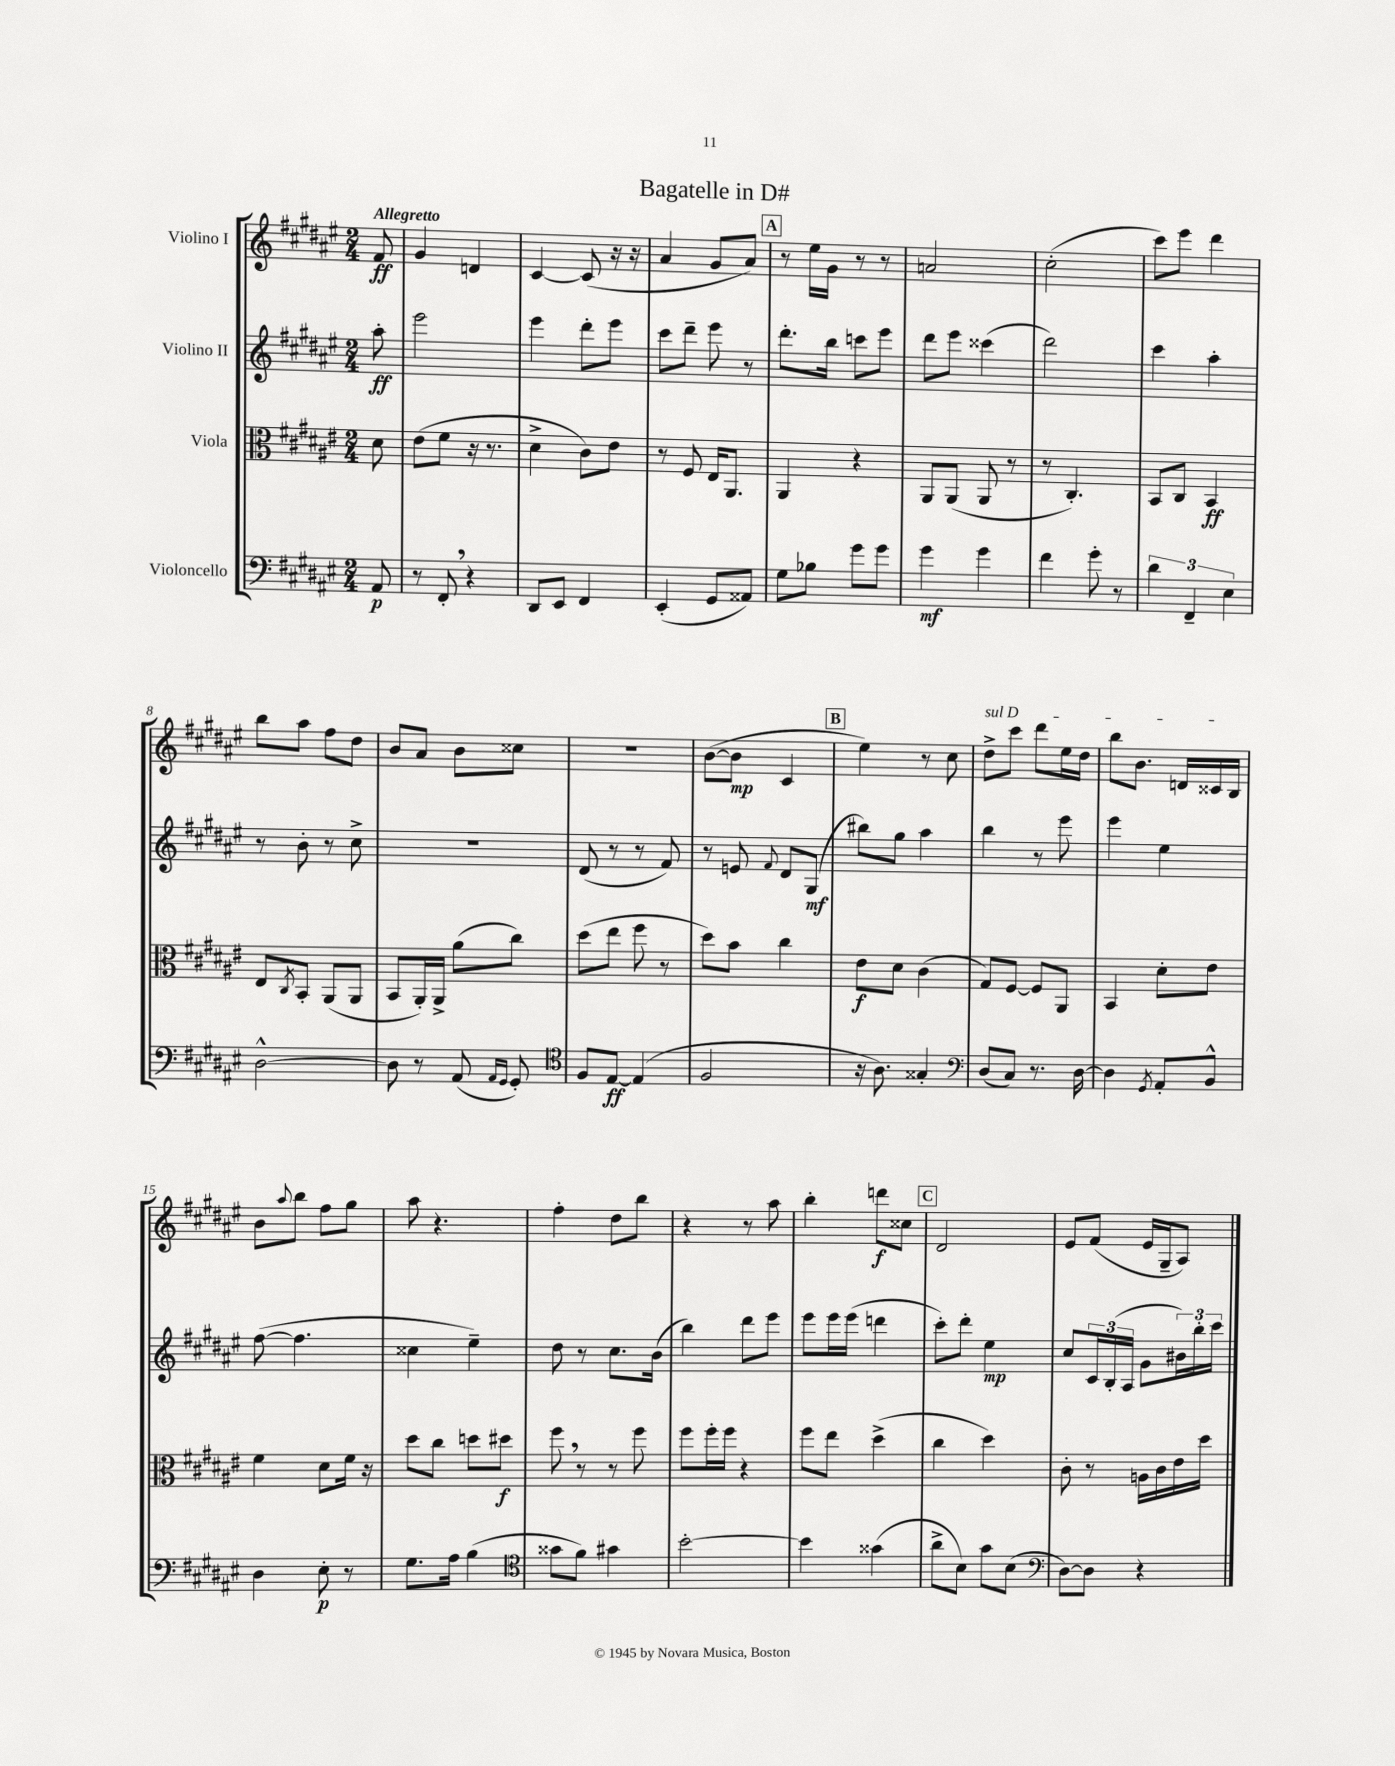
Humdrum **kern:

**kern	**kern	**kern	**kern
*staff4	*staff3	*staff2	*staff1
*clefF4	*clefC3	*clefG2	*clefG2
*k[f#c#g#d#a#e#]	*k[f#c#g#d#a#e#]	*k[f#c#g#d#a#e#]	*k[f#c#g#d#a#e#]
*M2/4	*M2/4	*M2/4	*M2/4
8AA#/	8d#\	8aa#'\	8f#/
=	=	=	=
8r	(8e#\L	2eee#\	4g#/
8FF#'/	8f#\J	.	.
4r	16r	.	4d/
.	8.r	.	.
=	=	=	=
8DD#/L	4d#^\	4eee#\	[4c#/
8EE#/J	.	.	.
4FF#/	8c#\L)	8ddd#'\L	(8c#/]
.	8e#\J	8eee#\J	16r
.	.	.	16r
=	=	=	=
(4EE#'/	8r	8ccc#\L	4a#/
.	8F#/	8ddd#~\J	.
8GG#/L	16E#/LK	8eee#\	8g#/L
.	8.AA#/J	.	.
8AA##/J)	.	8r	8a#/J)
=	=	=	=
8G#\L	4AA#/	8.ddd#'\L	8r
8B-\J	.	.	16ee#\LL
.	.	16bb\Jk	16g#\JJ
8g#\L	4r	8ccc\L	8r
8g#\J	.	8eee#\J	8r
=	=	=	=
4g#\	8AA#/L	8ddd#\L	2a/
.	(8AA#/J	8eee#\J	.
4g#\	8AA#/	(4ccc##\	.
.	8r	.	.
=	=	=	=
4f#\	8r	2ddd#\)	(2cc#'\
.	4.C#'/)	.	.
8g#'\	.	.	.
8r	.	.	.
=	=	=	=
6d#\	8BB/L	4ccc#\	8ccc#\L)
.	8C#/J	.	8eee#\J
6FF#~/	.	.	.
.	4BB/	4aa#'\	4ddd#\
6E#\	.	.	.
=	=	=	=
[2D#^^\	8E#/L	8r	8bb\L
.	8qC#/	.	.
.	8BB'/J	8b'\	8aa#\J
.	(8AA#/L	8r	8ff#\L
.	8AA#/J	8cc#^\	8dd#\J
=	=	=	=
8D#\]	8BB/L	2r	8b/L
8r	16AA#'/L)	.	8a#/J
.	16AA#^/JJ	.	.
(8AA#/	(8a#\L	.	8b\L
16qqAA#/LL	.	.	.
16qqGG#/JJ	.	.	.
8GG#'/)	8cc#\J)	.	8cc##\J
=	=	=	=
*clefC4	*	*	*
8F#/L	(8dd#\L	(8d#/	2r
[8E#/J	8ee#\J	8r	.
(4E#/]	8ff#\	8r	.
.	8r	8f#/)	.
=	=	=	=
2F#/	8dd#\L)	8r	([8b\L
.	8b\J	8e/	8b\]J
.	.	8qqf#/	.
.	4cc#\	8d#/L	4c#/
.	.	(8G#/J	.
=	=	=	=
16r	8e#\L	8bb#\L)	4ee#\)
8.A#\)	.	.	.
.	8d#\J	8gg#\J	.
4G##'/	(4c#\	4aa#\	8r
.	.	.	8cc#\
=	=	=	=
*clefF4	*	*	*
(8D#/L	8G#/L)	4bb\	8dd#^\L
8C#/J)	[8F#/J	.	8ccc#\J
8.r	8F#/]L	8r	8ddd#\L
.	8AA#/J	8eee#\	16ee#\L
[16D#\	.	.	16dd#\JJ
=	=	=	=
4D#\]	4BB/	4eee#\	8bb\L
.	.	.	8.b\J
8qGG#/	.	.	.
8AA#'/L	8d#'\L	4ee#\	.
.	.	.	16d/LL
8BB^^/J	8e#\J	.	16c##/
.	.	.	16B/JJ
=	=	=	=
4D#\	4f#\	([8ff#\	8b\L
.	.	.	8qqaa#/
.	.	4.ff#\]	8bb\J
8E#'\	8d#\L	.	8ff#\L
8r	16f#\Jk	.	8gg#\J
.	16r	.	.
=	=	=	=
8.G#\L	8dd#\L	4cc##\	8aa#\
.	8cc#\J	.	4.r
16A#\Jk	.	.	.
(4B\	8dd\L	4ee#~\)	.
.	8dd#\J	.	.
=	=	=	=
*clefC4	*	*	*
8g##\L	8ff#\	8dd#\	4ff#'\
8f#\J)	8r	8r	.
4g#\	8r	8.cc#\L	8dd#\L
.	8ff#\	.	8bb\J
.	.	(16b\Jk	.
=	=	=	=
[2b'\	8ff#\L	4bb\)	4r
.	16ff#'\L	.	.
.	16ff#\JJ	.	.
.	4r	8ddd#\L	8r
.	.	8eee#\J	8aa#\
=	=	=	=
4b\]	8ff#\L	8eee#\L	4bb'\
.	8ee#\J	16eee#\L	.
.	.	(16eee#\JJ	.
(4g##\	(4dd#^\	4ddd\	8ddd\L
.	.	.	8cc##\J
=	=	=	=
8a#^\L	4cc#\	8ccc#'\L)	2d#/
8B\J)	.	8ddd#'\J	.
8g#\L	4dd#\)	4ee#\	.
(8B\J	.	.	.
=	=	=	=
*clefF4	*	*	*
[8D#\L)	8c#'\	8cc#/L	8e#/L
8D#\]J	8r	24c#/L	(8f#/J
.	.	(24B'/	.
.	.	24A#/JJ	.
4r	16A\LL	8g#\L	16e#/LL
.	16c#\	.	16G#~/J
.	16e#\	24b#\L)	8A#/J)
.	.	24bb'\	.
.	16dd#\JJ	.	.
.	.	24ccc#\JJ	.
==	==	==	==
*-	*-	*-	*-
